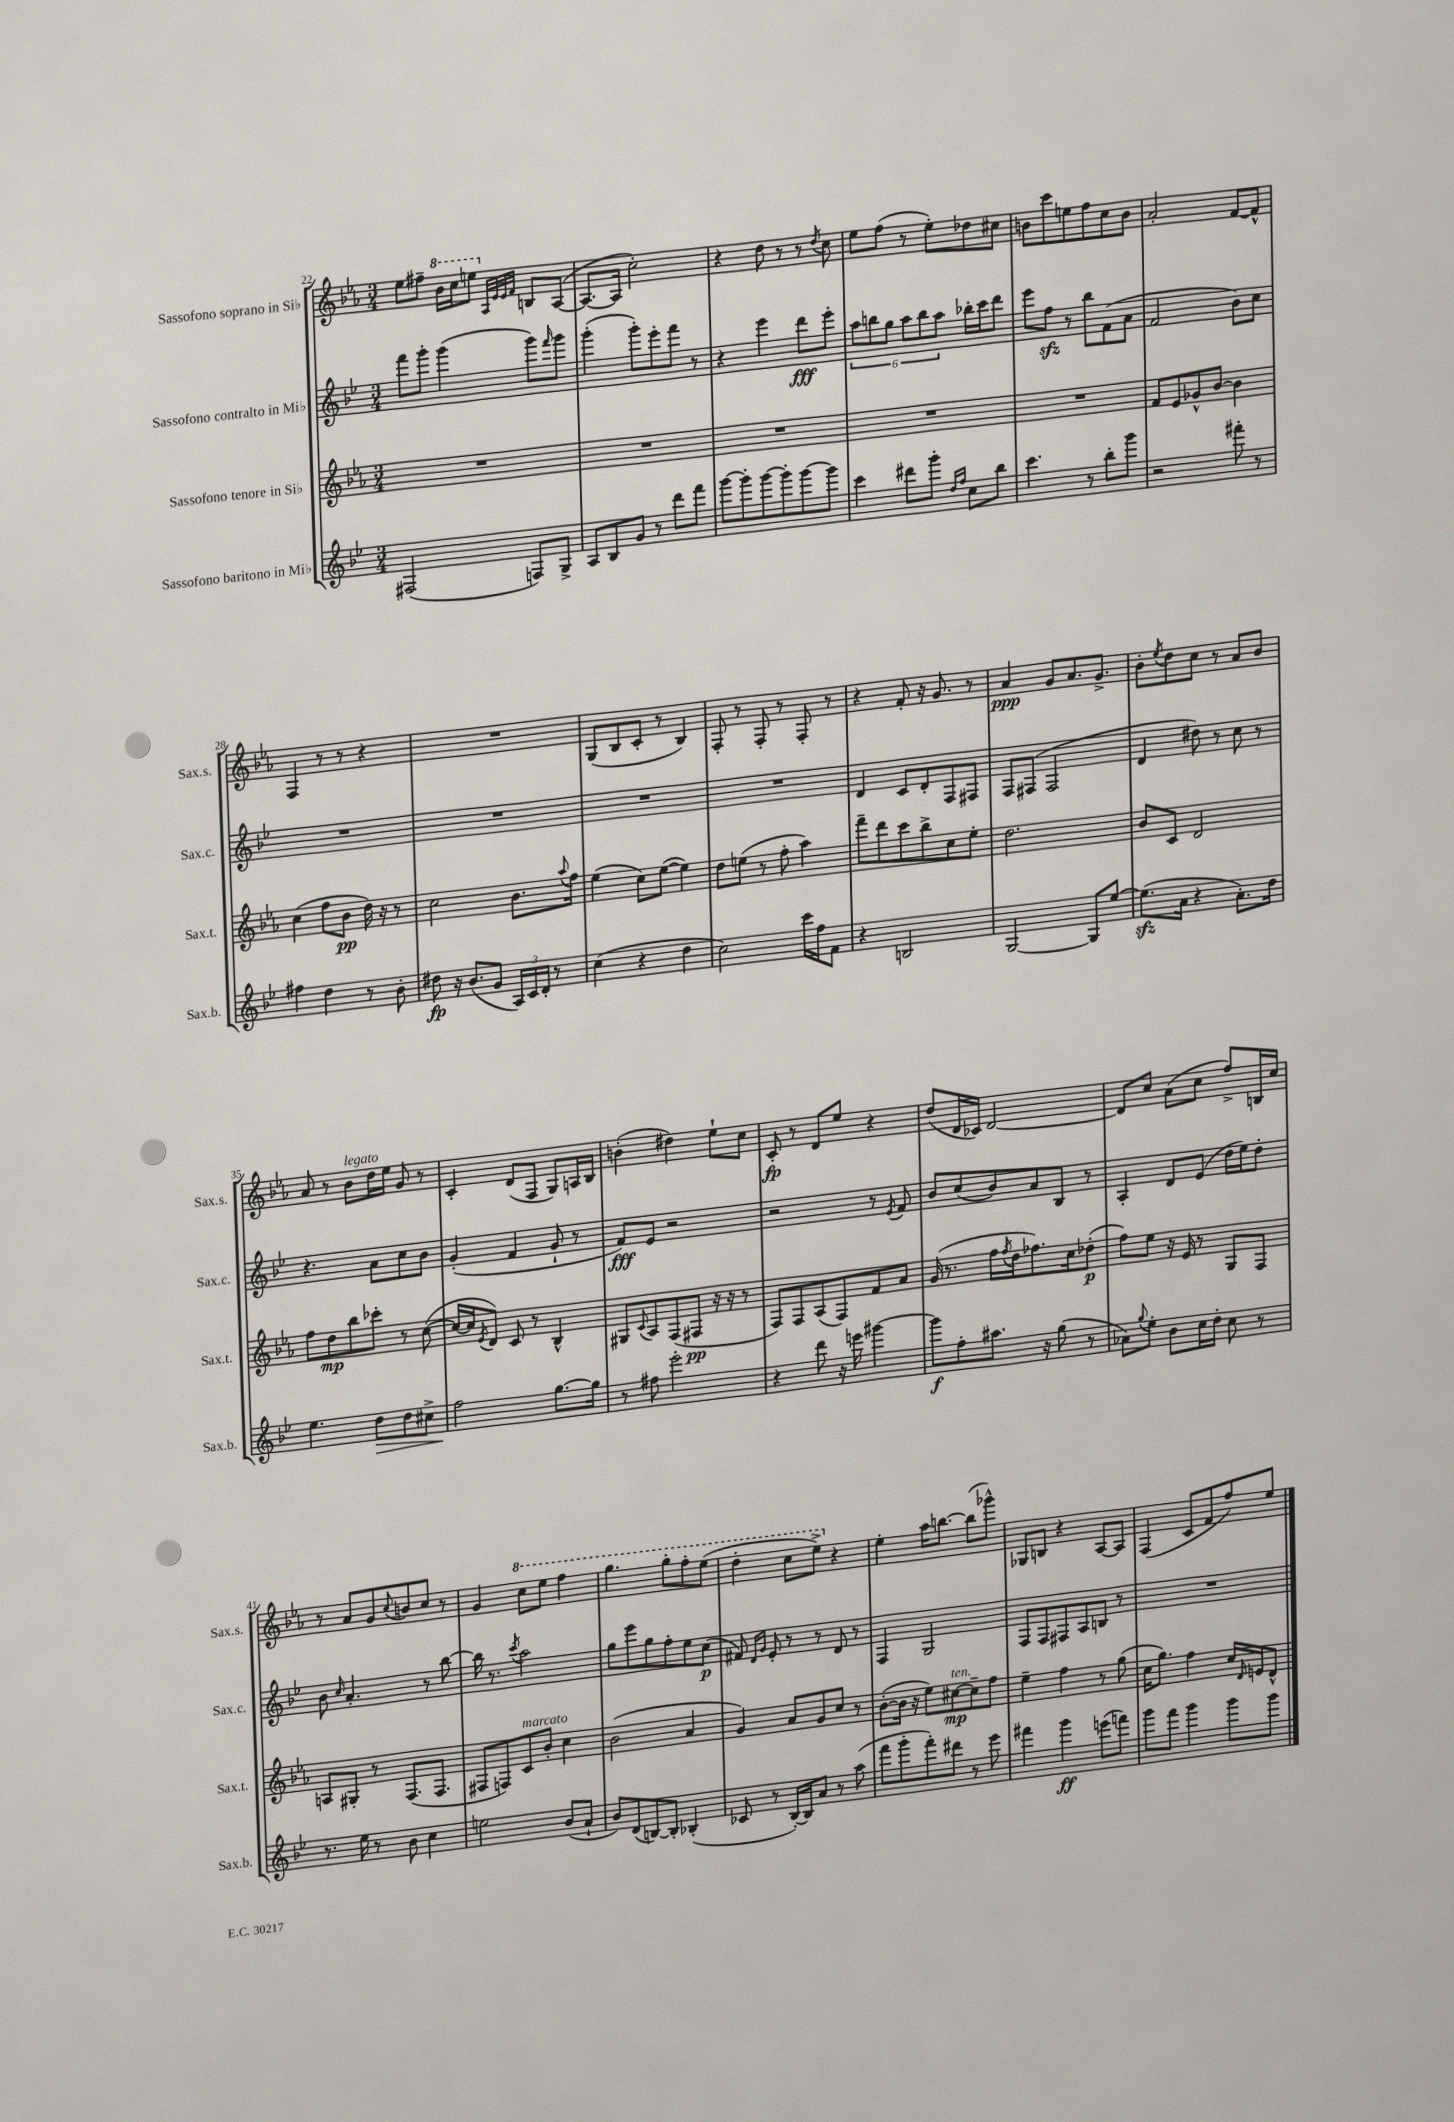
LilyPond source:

<<
\new StaffGroup <<
\new Staff = "s0" \with { instrumentName = "Sassofono soprano in Sib" shortInstrumentName = "Sax.s." } {
    \clef treble \key ees \major \numericTimeSignature \time 3/4
    ees''8 fis''8-- \ottava #1 bes''16 c'''16 e'''8 \ottava #0 \grace { aes32 ees'32 ees'32 f'32 } b8 aes8~( |
    aes8.~ aes16 c''2-.) |
    r4 d''8 r8 r8 \acciaccatura { d''8 } c''8 |
    ees''8 f''8( r8 ees''8-.) des''8 cis''8 |
    b'8 c'''8 e''8 f''8 c''8 b'8 |
    aes'2-. f'8~ f'8-^ |
    f4 r8 r8 r4 |
    R2. |
    g8( bes8 c'8-. r8 bes4) |
    f8-. r8 f8-. r8 f8-. r8 |
    r4 f'8-. r16 g'8. r8 |
    aes'4\ppp g'8 aes'8. g'8.-> |
    bes'8-. \acciaccatura { ees''8 } d''8 c''8 r8 aes'8 bes'8 |
    aes'8 r8 bes'8^\markup { \italic "legato" } d''16 ees''16 g'8 r8 |
    c'4-. d'8( f8 g8) a16 bes16 |
    b'4-.( dis''4) ees''8-! c''8 |
    c'8-.\fp r8 d'8 ees''8 r4 |
    d''8( d'16 ces'16) d'2~ |
    d'8 c''8 aes'8( c''8 f''8->) b16 c''16 |
    r8 aes'8 g'8 \appoggiatura { c''8 } b'8 c''8 r8 |
    g'4 \ottava #1 c'''8 ees'''8 f'''4 |
    g'''4. g'''8-. f'''8-. ees'''8( |
    d'''4-. c'''8 ees'''8->) \ottava #0 r4 |
    ees''4-. aes''16 b''8.~ b''8( ges'''8-^) |
    ges8 b8 r4 aes8~ aes8 |
    f4( c'8 f'8 f''8) ees''8 \bar "|." |
}
\new Staff = "s1" \with { instrumentName = "Sassofono contralto in Mib" shortInstrumentName = "Sax.c." } {
    \clef treble \key bes \major \numericTimeSignature \time 3/4
    f'''8 g'''8-. g'''4( g'''8) \grace { f'''16 } g'''8 |
    g'''4-.( g'''8-.) ees'''8-. f'''8 r8 |
    r4 ees'''4 d'''8\fff ees'''8-. |
    \tuplet 6/4 { a''8 b''8 g''8 a''8 b''8 a''8 } bes''16-. c'''16 d'''8 |
    ees'''8 f''8\sfz r8 bes''8 f'8( a'8 |
    f'2 bes'8) c''8 |
    R2. |
    R2. |
    R2. |
    R2. |
    d'4 c'8 d'8-. f8 fis8 |
    f8 fis8( fis2 |
    d'4 dis''8) r8 c''8 r8 |
    r4. a'8 c''8 bes'8 |
    g'4-.( f'4 g'8-! r8 |
    f'8\fff) ees'8 r2 |
    r2 r8 \acciaccatura { ees'8 } f'8 |
    bes'8 c''8( bes'8) a'8 bes8 r8 |
    a4-. d'8 ees'8( d''16 ees''16) d''8-. |
    bes'8 \grace { c''16 } a'4.-. r8 bes''8~ |
    bes''16 r8. \acciaccatura { c'''8 } a''2 |
    g''8 ees'''8 g''8 f''8-. ees''8 c''8\p( |
    fis'8) \grace { d'16 g'16 } ees'8-. r8 r8 d'8 r8 |
    f4 g2 |
    f8 f8 fis8 a8 b8 r8 |
    R2. \bar "|." |
}
\new Staff = "s2" \with { instrumentName = "Sassofono tenore in Sib" shortInstrumentName = "Sax.t." } {
    \clef treble \key ees \major \numericTimeSignature \time 3/4
    R2. |
    R2. |
    R2. |
    R2. |
    R2. |
    f'8 ees'8 ges'8-^ bes'8~ bes'4 |
    c''4( f''8 bes'8\pp d''16) r16 r8 |
    c''2 bes'8. \appoggiatura { aes''8 } f''16 |
    ees''4( c''8) ees''8~( ees''4) |
    d''8 e''8( r8 f''8-. aes''4) |
    f'''8-- d'''8 c'''8 bes''8-> c''8 ees''8-. |
    d''2. |
    bes'8 c'8 d'2 |
    f''8 d''8\mp bes''8 ces'''8-. r8 c''8~( |
    c''16~ c''16 \acciaccatura { ees'8 } d'8) c'8 r8 bes4-^ |
    gis8 \appoggiatura { c'8 } aes8 f8( fis8\pp r16 r16 r8 |
    f8) f8 aes8( f8) f'8 aes'8 |
    g'16( r8. f''16 \acciaccatura { f''8 } d''16 fes''8.) c''16 des''8-.\p( |
    f''8) ees''8 r16 ees'16 r8 g8 f8 |
    a8 gis8-. r8 f8.( f8. |
    fis8 f8) c'8^\markup { \italic "marcato" } bes'8-. c''4 |
    bes'2( aes'4 |
    g'4) aes'8 g'8 c''8 r8 |
    bes'8~-.( bes'16 r16 ees''8) cis''8~\mp^\markup { \italic "ten." } cis''8-- f''8 |
    ees''4-- f''4 r8 g''8( |
    c''16 g''8.) f''4 c''16 \grace { d'16 } e'16 d'8-^ \bar "|." |
}
\new Staff = "s3" \with { instrumentName = "Sassofono baritono in Mib" shortInstrumentName = "Sax.b." } {
    \clef treble \key bes \major \numericTimeSignature \time 3/4
    fis2( f8) g8-> |
    a8 bes8 g'8 r8 d'''8 f'''8 |
    g'''8~ g'''8-. g'''8~ g'''8-. g'''8~ g'''8 |
    c'''4 dis'''8 g'''8-. \grace { d''16 f''16 } c''8 bes''8 |
    c'''4. r8 bes''8-. g'''8 |
    r2 fis'''8-. r8 |
    fis''4 d''4 r8 bes'8-. |
    dis''8\fp r16 bes'8.( g'8 \tuplet 3/2 { a16) c'16 d'16-. } r8 |
    c''4( r4 d''4 |
    c''2) c'''16 f''16 f'8 |
    r4 b2 |
    g2~ g8 ees''8~ |
    ees''8.\sfz( a'16 r4 a'8.-.) d''16 |
    ees''4. d''8\> d''8 cis''8-> |
    f''2\! g''8.~ g''16 |
    r8 fis''8 ees'''2-. |
    r4 d'''8 r16 e'''16 gis'''4~ |
    gis'''8\f f''8-. ais''8. r16 g''8( r8 |
    aes'8) \appoggiatura { g''8 } ees''8-. bes'8 c''16 d''16-. c''8 r8 |
    r8. ees''16 r8 bes'8 c''4 |
    e''2 bes'8( a'8-! |
    bes'8) d'8( b8~) b8-. bes4-.( |
    ces'8 r8 bes16~-.) bes16 a'8 r8 a''8( |
    f'''8 g'''8-. f'''8-.) dis'''8 r8 ees'''8 |
    fis'''4 g'''4\ff e'''8( f'''8) |
    g'''8 f'''8 g'''4 g'''8 g'''8 \bar "|." |
}
>>
>>
\layout { \context { \Score currentBarNumber = #22 } }
